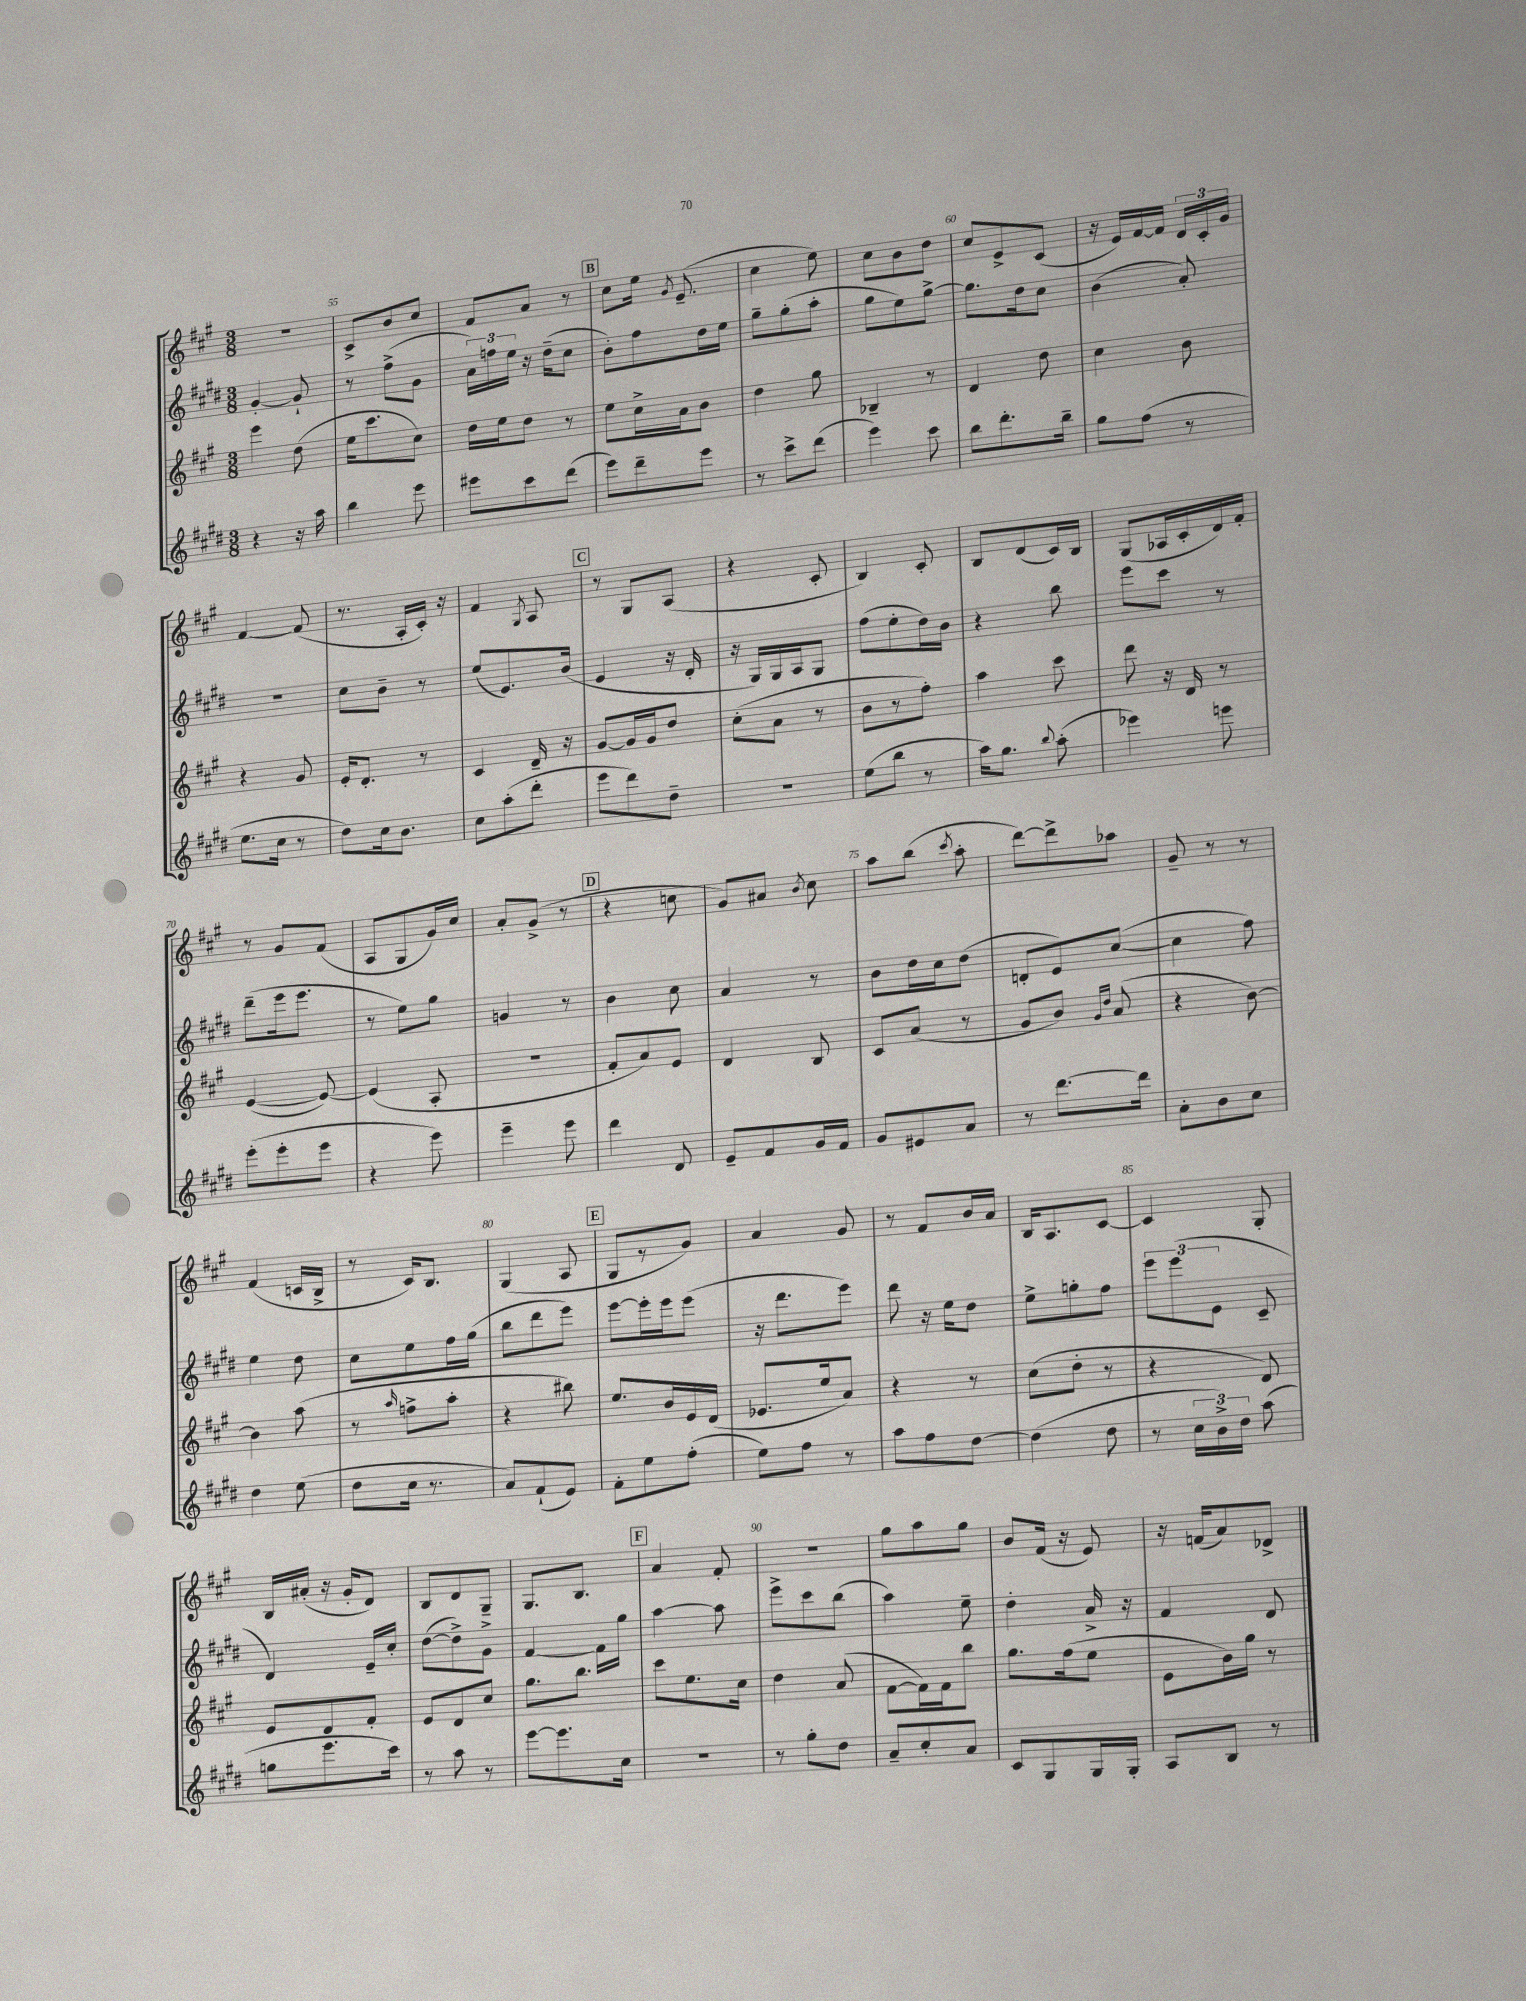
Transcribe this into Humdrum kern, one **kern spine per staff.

**kern	**kern	**kern	**kern
*part4	*part3	*part2	*part1
*staff4	*staff3	*staff2	*staff1
*clefG2	*clefG2	*clefG2	*clefG2
*k[f#c#g#d#]	*k[f#c#g#]	*k[f#c#g#d#]	*k[f#c#g#]
*M3/8	*M3/8	*M3/8	*M3/8
=54	=54	=54	=54
4r	4eee\	[4g#'/	4.r
16r	(8dd\	8g#`/]	.
16aa\	.	.	.
=55	=55	=55	=55
4bb\	16ee\KL	8r	8c#^/L
.	8.ccc#\	.	.
.	.	(8ff#^\L	8b/
8eee\	8cc#\J)	8g#\J	8cc#/J
=56	=56	=56	=56
8eee#X\L	16dd\LL	24a\LL)	8f#/L
.	.	24ffn\	.
.	16ee\J	.	.
.	.	24ee\JJ	.
8ccc#\	8dd\J	16r	8a/J
.	.	(16dd#~\KL	.
(8ddd#\J	8r	8cc#\J	8r
!!LO:REH:place=s1:t=B
=57	=57	=57	=57
8eee\L)	8ee\L	8b'\L)	8cc#\L
8ddd#~\	16cc#^\L	8ff#\	16ee\Jk
.	.	.	8qg#/
.	16a\J	.	(8.e~/
8eee\J	8b\J	16dd#\L	.
.	.	16ee\JJ	.
=58	=58	=58	=58
8r	4dd\	8gg#~\L	4cc#\
8ccc#^\L	.	(8gg#'\	.
(8ddd#\J	8gg#\	8aa'\J	8ee\)
=59	=59	=59	=59
4eee\)	4B-X~/	8gg#\L	8cc#\L
.	.	8ee\)	8b\
8ccc#\	8r	[8gg#^\J	8dd\J
=60	=60	=60	=60
8bb\L	4d/	8.gg#\L]	8cc#/L
8.ddd#'\	.	.	8e^/
.	.	16dd#\k	.
.	8dd\	8cc#\J	(8c#/J
16bb~\Jk	.	.	.
=61	=61	=61	=61
8gg#\L	4cc#\	(4b\	16r
.	.	.	16e/LL)
(8ff#\J	.	.	[16f#/
.	.	.	16f#/JJ]
8r	8b\	8a'/)	24d/LL
.	.	.	24c#'/
.	.	.	24g#/JJ
!!LO:LB:g=z
=62	=62	=62	=62
8.ee\L	4r	4.r	[4f#/
16cc#\Jk	.	.	.
8r	8g#/	.	(8f#/]
=63	=63	=63	=63
8dd#\L)	16e'/KL	8cc#\L	8.r
.	8.d'/J	.	.
16cc#\k	.	8b~\J	.
8.b\J	.	.	16A'/LL
.	8r	8r	16c#'/JJ)
.	.	.	16r
=64	=64	=64	=64
8cc#\L	4c#/	(8ee/L	4f#/
(8aa'\	.	8.e/)	.
.	.	.	8qG#/
8ddd#'\J	16d~/	.	8A/
.	16r	(16b/Jk	.
!!LO:REH:place=s1:t=C
=65	=65	=65	=65
8eee\L	[8g#/L	4e/	8r
8ddd#\)	16g#/L]	.	8G#/L
.	16g#/J	.	.
8dd#~\J	8dd/J	16r	(8A/J
.	.	16d#'/	.
=66	=66	=66	=66
4.r	(8cc#'\L	16r	4r
.	.	16G#/LL)	.
.	8a\J	16G#/	.
.	.	16A/J	.
.	8r	8G#/J	8c#'/
=67	=67	=67	=67
(8ee\L	8b\L	(8ff#\L	4B/)
8bb\J	8r	8ee'\	.
8r	8ff#'\J)	16dd#\L)	8c#'/
.	.	16b\JJ	.
=68	=68	=68	=68
16aa\KL)	4aa\	4r	8B/L
8.gg#\J	.	.	.
.	.	.	(8d/
8qqbb/	.	.	.
(8aa'\	8ccc#\	8bb\	16c#/L)
.	.	.	16B/JJ
=69	=69	=69	=69
4eee-X\)	8ddd\	8eee\L	(8G#/L
.	16r	8ccc#\J	16A-X/L
.	16d/	.	16c#'/
8eeen\	8r	8r	16d/)
.	.	.	16f#'/JJ
!!LO:LB:g=z
=70	=70	=70	=70
(8eee'\L	([4e/	(8ddd#~\L	8r
8eee'\	.	16eee\k	8g#/L
.	.	8.eee\J	.
8eee\J	8e/_)	.	(8f#/J
=71	=71	=71	=71
4r	(4e/]	8r	8A/L
.	.	8ee\L)	8G#/
8eee\)	8A'/	8gg#\J	16g#/L)
.	.	.	16cc#/JJ
=72	=72	=72	=72
4eee~\	4.r	4gn/	8a'/L
.	.	.	(8g#^/J
8eee\	.	8r	8r
!!LO:REH:place=s1:t=D
=73	=73	=73	=73
4ddd#\	8f#'/L	4b\	4r
.	8a/)	.	.
8d#/	8e/J	8cc#\	8ccn\
=74	=74	=74	=74
8e~/L	4d/	4a/	8g#/L)
8f#/	.	.	8a#X/J
.	.	.	8qb/
16g#/L	8B/	8r	8cc#\
16f#/JJ	.	.	.
=75	=75	=75	=75
8g#/L	8c#/L	8b\L	8aa\L
8e#X/	(8a/J	16dd#\L	(8bb\J
.	.	16cc#\J	.
.	.	.	8qccc#/
8a/J	8r	(8dd#\J	8aa'\
=76	=76	=76	=76
8r	8g#/L	8dn'/L	[8ddd\L)
[8.ddd#\L	8b/J)	8e/)	8ddd^\]
.	16qqg#/LL	.	.
.	16qqdd/JJ	.	.
.	(8a/	([8cc#/J	8aa-X\J
16ddd#\Jk]	.	.	.
=77	=77	=77	=77
8a'\L	4r	4cc#\]	8g#~/
8b\	.	.	8r
8cc#\J	[8b\)	8ff#\)	8r
!!LO:LB:g=z
=78	=78	=78	=78
4dd#\	4b\]	4ee\	(4f#/
(8ee\	(8aa\	8dd#\	16cn/LL
.	.	.	16B^/JJ
=79	=79	=79	=79
8dd#\L	8r	8cc#\L	8r
.	16qqaa/	.	.
16cc#\Jk	8ffn^\L	8ee\	16c#/KL)
8.r	.	.	8.B/J
.	8aa'\J	16ff#\L	.
.	.	(16gg#\JJ	.
=80	=80	=80	=80
8a/L)	4r	8bb\L	(4G#/
(8f#`/	.	8ddd#\	.
8e/J)	8bb#X\)	8eee\J)	8A/
!!LO:REH:place=s1:t=E
=81	=81	=81	=81
8f#'\L	8.ee/L	[8eee\L	8G#/L
8ee\	.	16eee'\L]	8r
.	16b/L	16eee\J	.
(8ff#'\J	16e/	(8eee\J	8g#/J)
.	(16d/JJ	.	.
=82	=82	=82	=82
8ee\L)	8.e-X/L	16r	4a/
.	.	8.ddd#\L	.
8ff#\J	.	.	.
.	16ee/k	.	.
8r	8a/J)	8eee\J)	8g#/
=83	=83	=83	=83
8aa\L	4r	8ddd#\	8r
8ff#\	.	16r	8f#/L
.	.	16ee\KL	.
[8dd#\J	8r	8dd#\J	16b/L
.	.	.	16a/JJ
=84	=84	=84	=84
(4dd#\]	(8cc#\L	8ee^\L	16B/KL
.	.	.	8.A/
.	8dd'\J	8ggn'\	.
8dd#\	8r	8ff#\J	[8c#/J
=85	=85	=85	=85
8r	4r	12eee\L	4c#/]
.	.	(12eee\	.
24cc#\LL	.	.	.
24b^\)	.	12e\J	.
24dd#\JJ	.	.	.
(8aa\	8d/)	8c#~/	8G#'/
!!LO:LB:g=z
=86	=86	=86	=86
8ggn\L	8e/L	4d#/)	16B/LL
.	.	.	(16a#X'/JJ
8.eee\	8d/	.	16r
.	.	.	16g#'/KL
.	8f#'/J	16e~/LL	8d/J)
16ccc#\Jk)	.	16cc#'/JJ	.
=87	=87	=87	=87
8r	8e/L	([8dd#\L	8B/L
8aa\	8d/	8dd#^\])	8d/
8r	8cc#/J	8g#^\J	8G#~/J
=88	=88	=88	=88
[8eee\L	8.gg#\L	[4f#/	8.G#/L
8.eee\]	.	.	.
.	8.bb\J	.	8.B/J
.	.	16f#\LL]	.
16cc#\Jk	.	16gg#\JJ	.
!!LO:REH:place=s1:t=F
=89	=89	=89	=89
4.r	8ccc#\L	[4aa\	4a/
.	8.ee\	.	.
.	.	8aa\]	8f#'/
.	16cc#\Jk	.	.
=90	=90	=90	=90
8r	4dd\	8eee^\L	4.r
8gg#'\L	.	8ccc#\	.
8dd#\J	(8a/	(8bb\J	.
=91	=91	=91	=91
8a~/L	[8f#\L	4aa\)	8gg#\L
8cc#'/	16f#\L])	.	8aa\
.	16f#\J	.	.
8a/J	8bb\J	8ee~\	8gg#\J
=92	=92	=92	=92
8c#/L	8.gg#\L	4dd#'\	8b/L
8G#/	.	.	(16f#/Jk
.	(16ff#\k	.	16r
16G#/L	8ee\J	16a^/	8e/)
16G#'/JJ	.	16r	.
=93	=93	=93	=93
8A/L	8e\L	4f#/	16r
.	.	.	(16fn/KL
8B/J	16b\L)	.	8a/)
.	16gg#\JJ	.	.
8r	8r	8d#/	8d-X^/J
==	==	==	==
*-	*-	*-	*-
